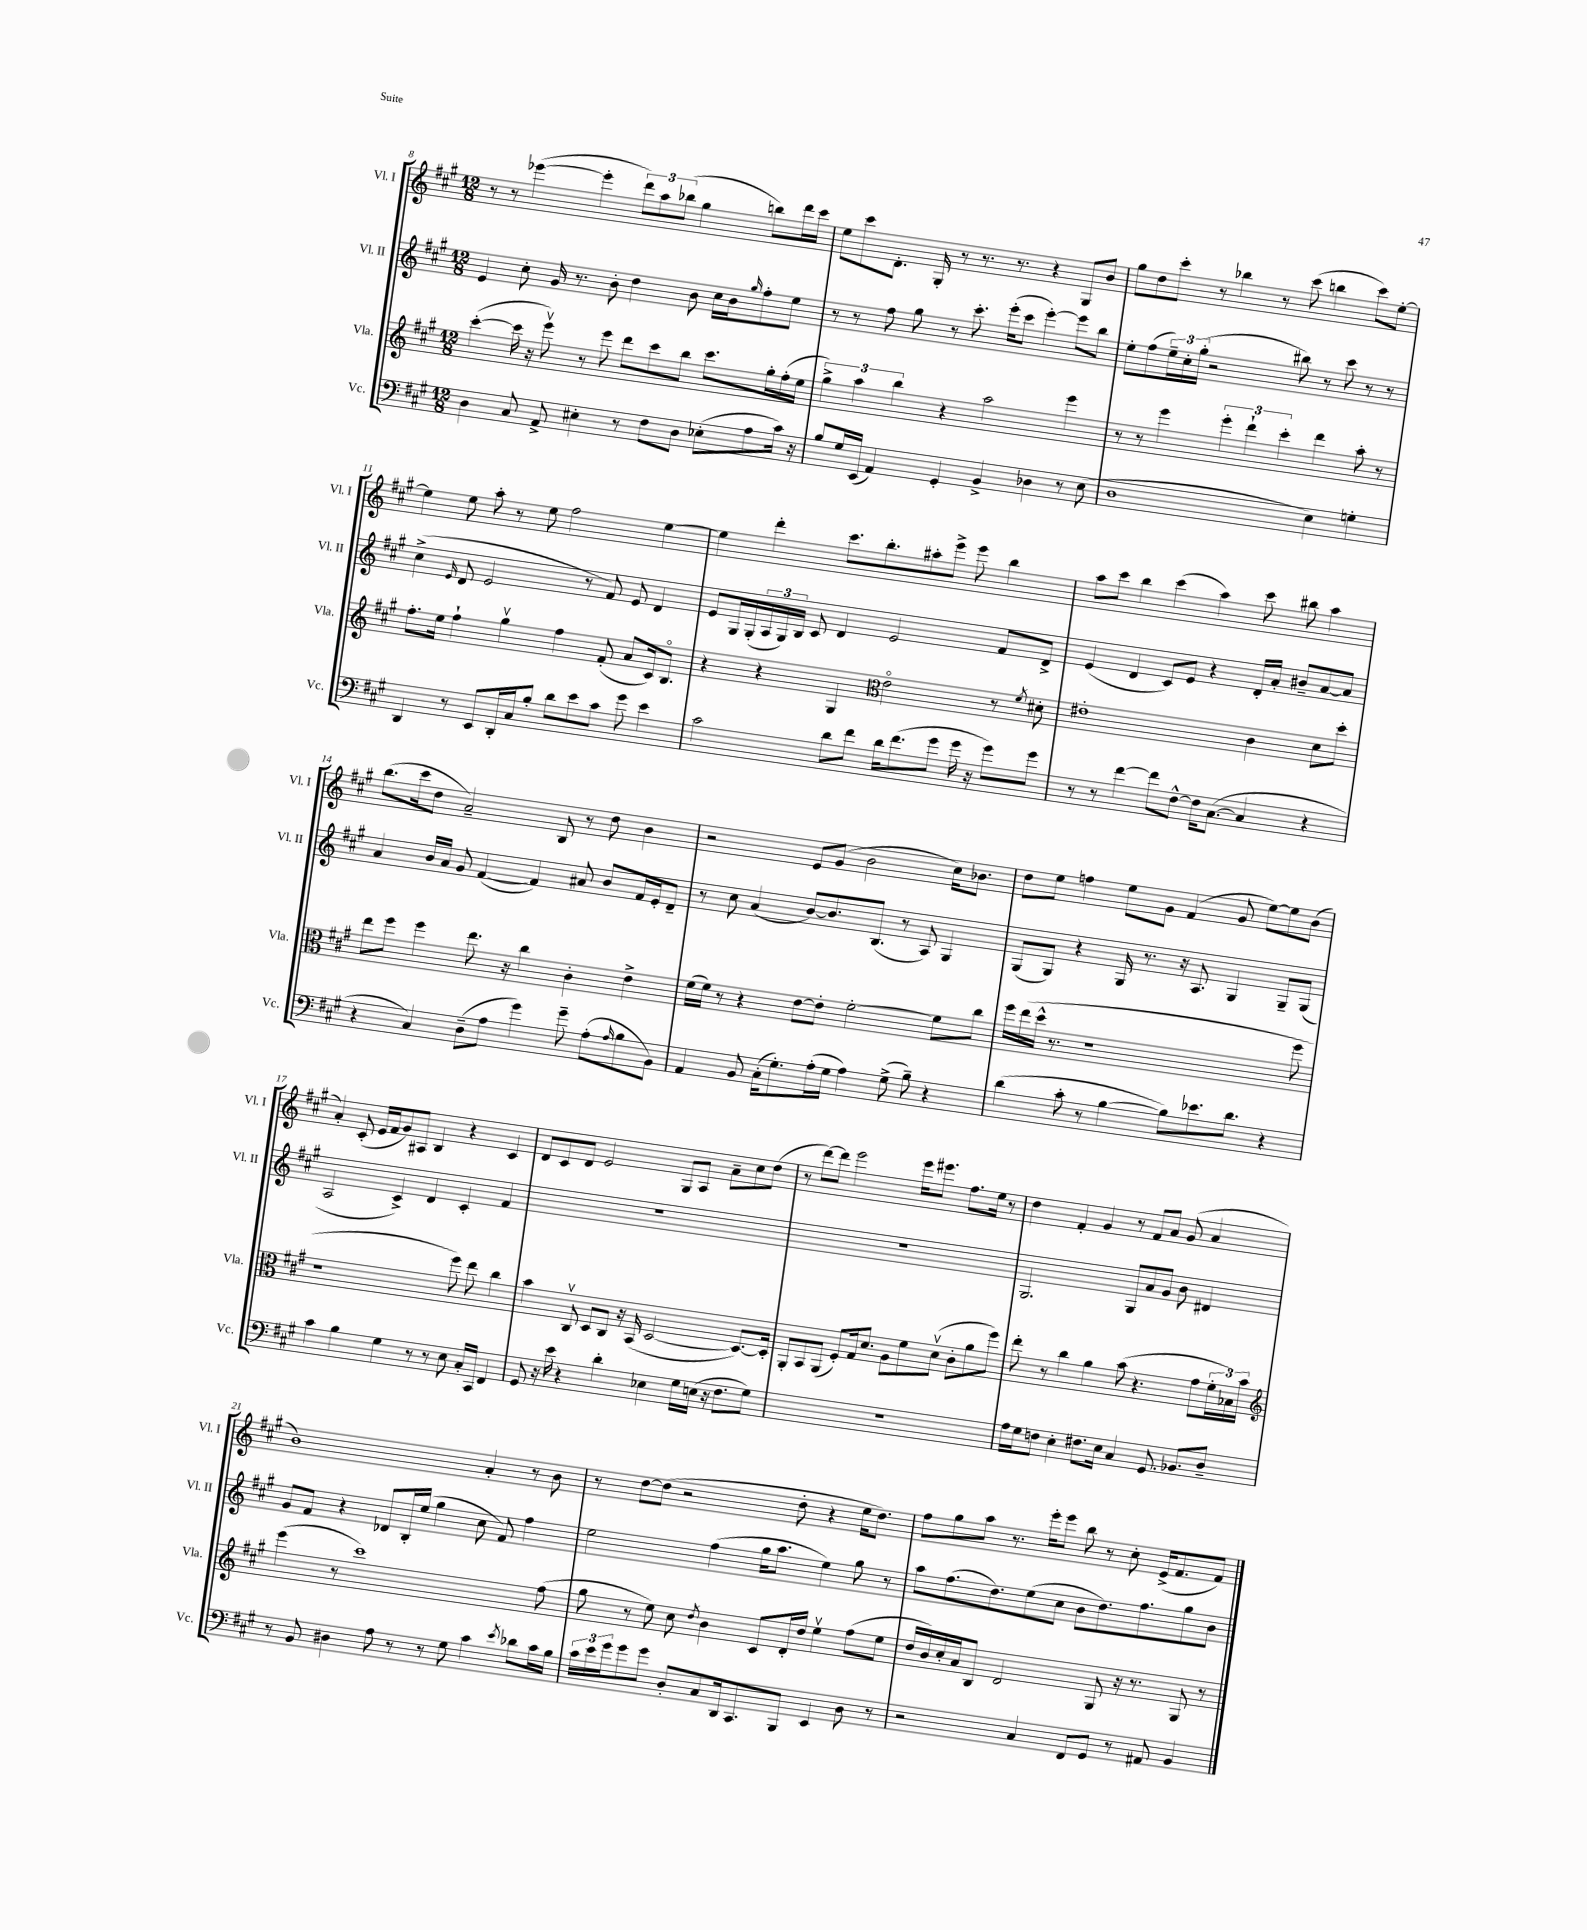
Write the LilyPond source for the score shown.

<<
\new StaffGroup <<
\new Staff = "s0" \with { instrumentName = "Vl. I" shortInstrumentName = "Vl. I" } {
    \clef treble \key a \major \numericTimeSignature \time 12/8
    r8 r8 ees'''4~( ees'''4-. \tuplet 3/2 { d'''8) a''8 bes''8( } gis''4 b''8) d'''16 cis'''16 |
    e''8 cis'''8 d'8.-. gis16-. r8 r8. r8. r4 gis8 b'8 |
    gis''8 d''8 cis'''8-. r8 bes''4 r8 cis'''8( b''4 cis'''8) e''8~-. |
    e''4 e''8 a''8-. r8 e''8 fis''2 e''4~ |
    e''4 d'''4-. cis'''8. b''8.-. ais''8-. e'''8-> e'''8 b''4 |
    a''8 cis'''8 b''4 cis'''4( a''4) cis'''8 bis''8 a''4 |
    b''8.( cis'''16 d''8 a'2--) b8 r8 d''8 b'4 |
    r2 e'8 gis'8( b'2 cis''16) bes'8. |
    d''8 e''8 f''4 e''8 gis'8 fis'4( gis'8 e''8~) e''8 b'8( |
    a'4-.) cis'8-.( e'16 fis'16 gis'8) ais8 b4 r4 cis'4 |
    d'8 cis'8 d'8 e'2 gis8 a8 a'8-- cis''8 d''8( |
    r8 d'''8~) d'''8 e'''2 e'''16 eis'''8. fis''8. e''16 r8 |
    d''4 fis'4-. gis'4 r8 fis'8 a'8 gis'8( a'4 |
    b'1) a'4-. r8 b'8 |
    r8 d''8~ d''8( r2 d''8-. r4 e''16 d''8.) |
    fis''8 gis''8 a''8 r8. e'''16-. e'''8 b''8 r8 cis''8-. e'16->( fis'8. fis'8) \bar "|." |
}
\new Staff = "s1" \with { instrumentName = "Vl. II" shortInstrumentName = "Vl. II" } {
    \clef treble \key a \major \numericTimeSignature \time 12/8
    e'4 cis''8-. gis'16 r8. b'8-. d''4 b'8 cis''16 b'16 \grace { gis''16 } fis''8-. e''8 |
    r8 r8 fis''8 gis''8 r8 cis'''8.-. e'''16-.( cis'''8 e'''4~-.) e'''8 b''8 |
    e''8-. fis''8( \tuplet 3/2 { e''16--) cis''16-. gis''16-.( } r2 bis''8) r8 cis'''8 r8 r8 |
    cis''4->( \grace { e'16 } d'8 e'2 r8 fis'8) e'8 d'4 |
    e'8 gis16 gis16-.( \tuplet 3/2 { a16 gis16) b16 } cis'8 d'4 e'2 fis'8 d'8-> |
    e'4( d'4 cis'8) e'8 r4 d'16-. a'16-. bis'8-- a'8~ a'8 |
    a'4 b'16 a'16 gis'8 fis'4~( fis'4) ais'8 b'8 fis'16 e'16-. d'8-- |
    r8 cis''8 a'4( b'8~) b'8. b8.( r8 a8) gis4 |
    gis8( gis8) r4 gis16 r8. r16 a8. gis4 gis8-- gis8( |
    a2 cis'4->) d'4 cis'4-. fis'4 |
    R1. |
    R1. |
    gis2. gis8 a'8 gis'8 b'8 dis'4 |
    gis'8 fis'8 r4 des'8 b16-. e''16( gis''4 cis''8 fis'8) fis''4 |
    e''2 fis''4( gis''16 a''8. e''4) gis''8 r8 |
    a''8 fis''8.( d''8.) e''8( cis''8 b'8 d''8.) fis''8. gis''8 b'8 \bar "|." |
}
\new Staff = "s2" \with { instrumentName = "Vla." shortInstrumentName = "Vla." } {
    \clef treble \key a \major \numericTimeSignature \time 12/8
    cis'''4~-.( cis'''16 r16 e'''8\upbow) r8 e'''8 d'''8 cis'''8 b''8 cis'''8. gis''16-. fis''16-.( e''16 |
    \tuplet 3/2 { gis''4->) a''4 b''4 } r4 a''2 e'''4 |
    r8 r8 e'''4 \tuplet 3/2 { e'''4-. d'''4-! cis'''4-. } d'''4 a''8-. r8 |
    fis''8.-. e''16 fis''4-! gis''4\upbow fis''4 fis'8-.( a'8 cis'16) b8.\flageolet |
    r4 r4 gis4 \clef alto e'2\flageolet r8 \acciaccatura { fis'8 } dis'8-. |
    eis'1-. cis'4 d'8 d''8-. |
    e''8 fis''8 fis''4 e''8. r16 cis''4 cis'4-. e'4-> |
    fis'16( fis'16) r8 r4 e'8~ e'8-. fis'2~-. fis'8 cis''8 |
    fis''16 e''16( d''16-^ r8. r1 fis''8 |
    r1 fis''8) e''8 cis''4 |
    b'4 cis8\upbow d8 cis8 r16 b,16( d2~ d8.~) d16-. |
    a,8-. b,8 a,8( fis8-.) gis16 d'8. a8 fis'8 d'8\upbow( cis'8-. a'8 fis''8) |
    e''8-. r8 cis''4 a'4 b'8( r4. gis'8 \tuplet 3/2 { fis'16-. bes16) b'16 } |
    \clef treble e'''4( r8 cis'''1) fis''8( |
    gis''8 r8 e''8) cis''8 \acciaccatura { d''8 } b'4 cis'8 d'16-. d''16 e''4\upbow fis''8( e''8 |
    d''16 b'16) cis''16-. a'16 b8 d'2 gis8 r16 r8. gis8 r8 \bar "|." |
}
\new Staff = "s3" \with { instrumentName = "Vc." shortInstrumentName = "Vc." } {
    \clef bass \key a \major \numericTimeSignature \time 12/8
    d4 cis8 a,8-> eis4-. r8 fis8 d8 ees8-.( a8 cis'16) r16 |
    b8 gis16 e,16( a,4) gis,4-. b,4-> des4 r8 e8( |
    d1 e4) g4-. |
    d,4 r8 e,8 d,16-. cis16 b8-. d'8 e'8 cis'8 gis'8 e'4 |
    cis'2 d'8 fis'8 d'16 fis'8.( gis'8 gis'16 r16 gis'8) gis'8 |
    r8 r8 fis'4~ fis'8 fis8~-^ fis16 cis8.~( cis4 r4 |
    r4 cis4) d8--( a8 gis'4) gis'8-- a8-.( \grace { a16 } b8 b,8) |
    a,4 b,8 cis16-.( gis8.-.) a16-.( gis16 a4) gis8->( b8--) r4 |
    d'4( cis'8-. r8 b4~ b8) ees'8. d'8. r4 |
    cis'4 b4 gis4 r8 r8 e8 cis16-. cis,16 fis,4 |
    gis,8 r16 e'16 r4 d'4-. ees4 gis16 e16( r16 fis8. gis8) |
    R1. |
    a16 gis16 f8 e4-. fis8. e16 cis4 gis,8. bes,8. d8-- |
    r8 b,8 dis4 a8 r8 r8 gis8 cis'4 \acciaccatura { e'8 } des'8 cis'16 b16 |
    \tuplet 3/2 { cis'16 e'16 gis'16 } gis'8 gis'8 d8-. cis8 d,16 cis,8. b,,8 e,4 d8 r8 |
    r2 cis4 fis,8 gis,8 r8 ais,8 b,4 \bar "|." |
}
>>
>>
\layout { \context { \Score currentBarNumber = #8 } }
